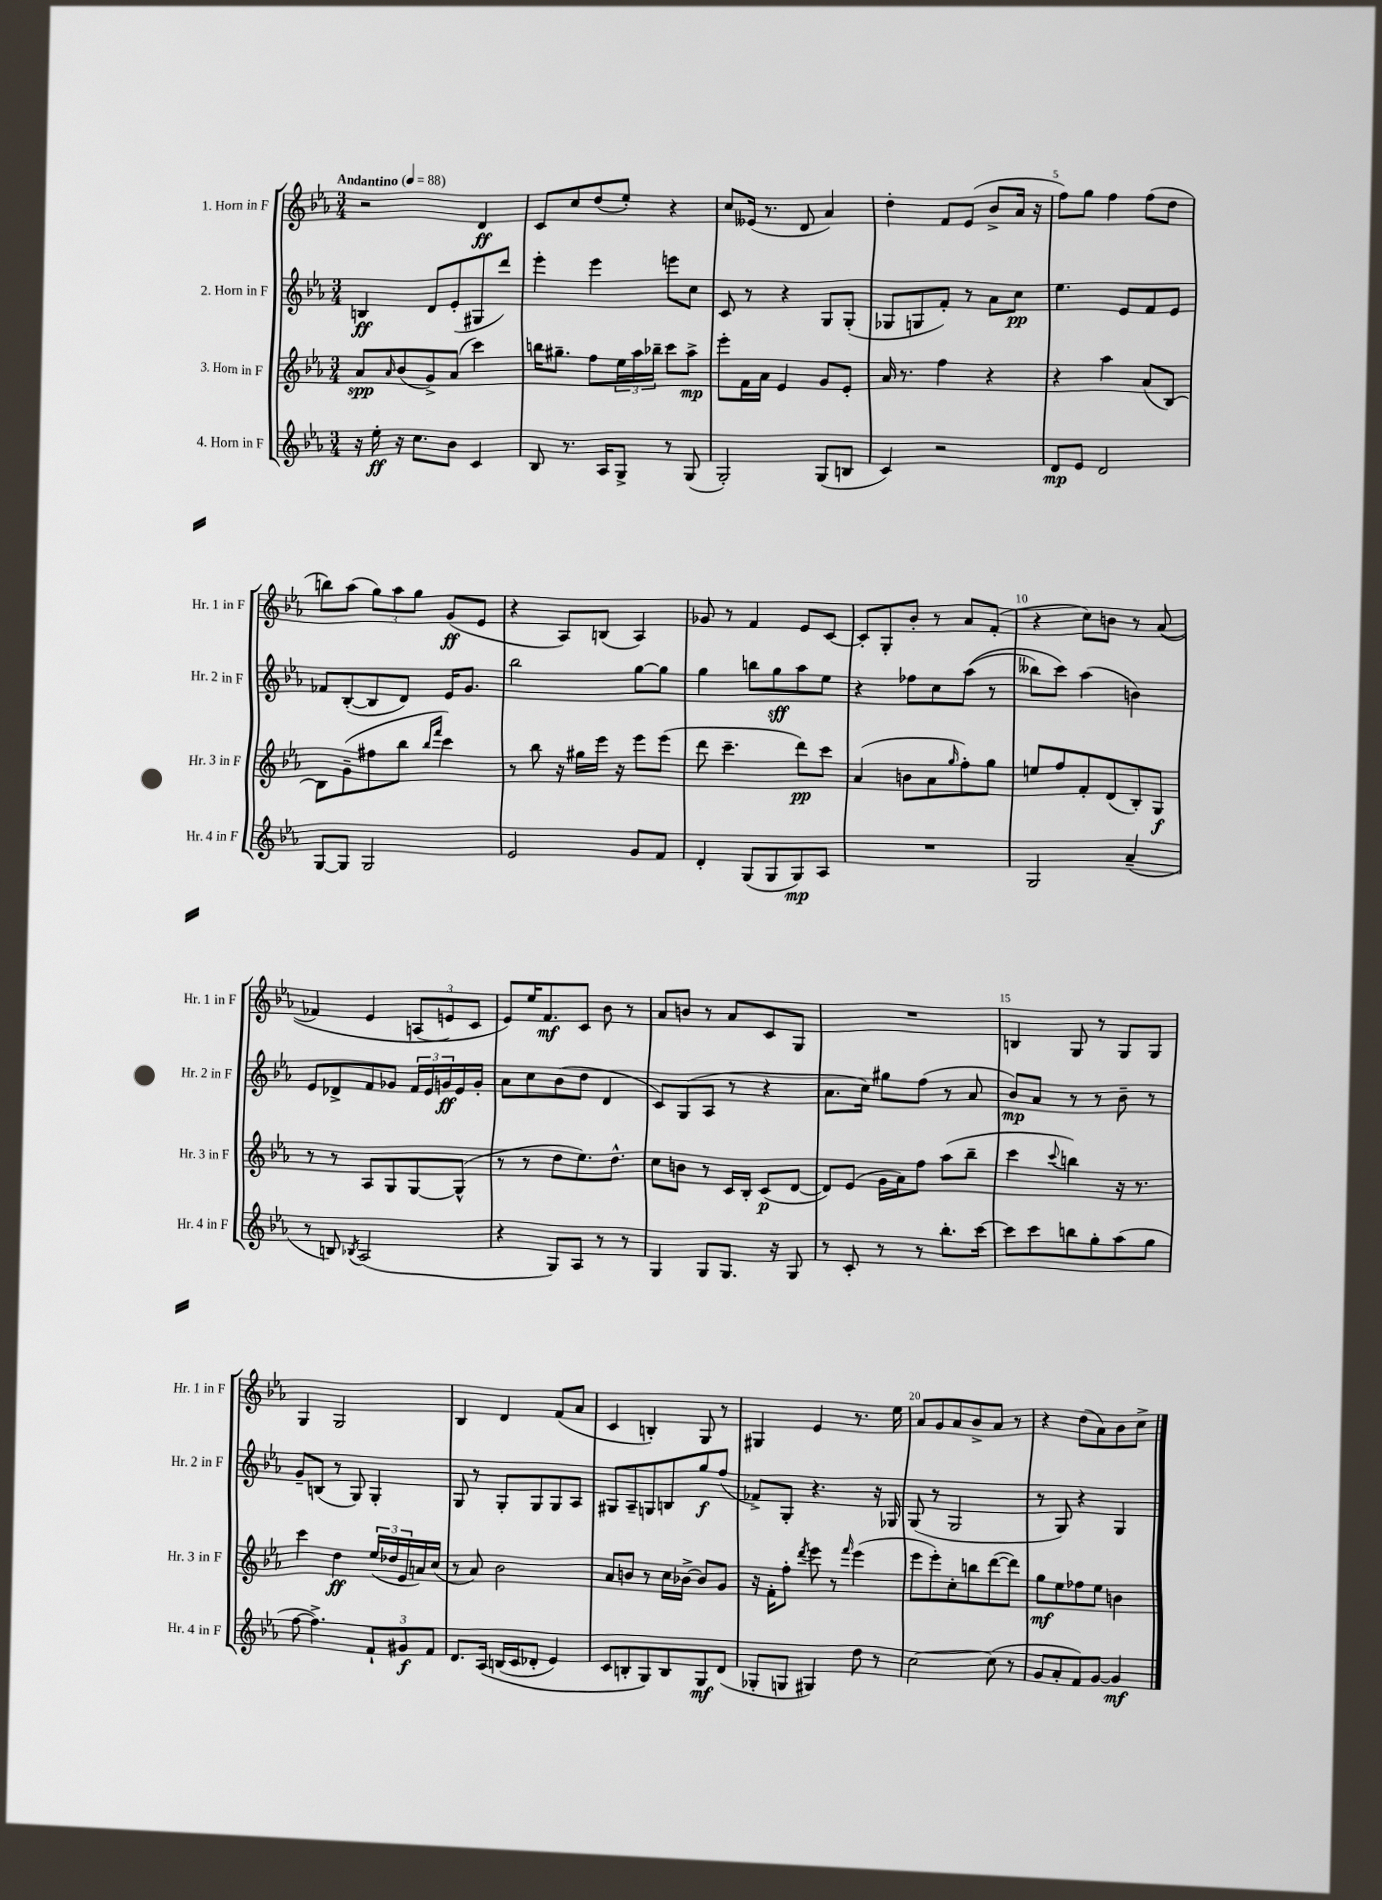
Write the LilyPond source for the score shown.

<<
\new StaffGroup <<
\new Staff = "s0" \with { instrumentName = "1. Horn in F" shortInstrumentName = "Hr. 1 in F" } {
    \clef treble \key ees \major \numericTimeSignature \time 3/4 \tempo "Andantino" 4 = 88
    r2 d'4\ff |
    c'8 c''8 d''8( ees''8-.) r4 |
    c''8 eeses'16( r8. d'8 aes'4) |
    d''4-. f'8 ees'8( bes'8-> aes'16 r16 |
    f''8) g''8 f''4 f''8( d''8 |
    b''8) aes''8( \tuplet 3/2 { g''8) aes''8 g''8 } g'8\ff( ees'8 |
    r4 aes8) b8( aes4) |
    ges'8 r8 f'4 ees'8 c'8~ |
    c'8-. g8-. bes'8-. r8 aes'8 f'8-.( |
    r4 c''8) b'8 r8 aes'8(\( |
    fes'4) ees'4 \tuplet 3/2 { a8( e'8\) c'8 } |
    ees'8) ees''16 f'8.\mf c'8 bes'8 r8 |
    aes'8 b'8 r8 aes'8 c'8 g8 |
    R2. |
    b4 g8 r8 g8 g8 |
    g4 g2 |
    bes4 d'4 f'8( aes'8 |
    c'4 b4-.) g8 r8 |
    gis4 ees'4 r8. ees''16 |
    aes'8 g'8 aes'8 bes'8-> aes'8 r8 |
    r4 d''8( aes'8) bes'8 c''8-> \bar "|." |
}
\new Staff = "s1" \with { instrumentName = "2. Horn in F" shortInstrumentName = "Hr. 2 in F" } {
    \clef treble \key ees \major \numericTimeSignature \time 3/4
    b4\ff d'8 ees'8-.( gis8 d'''8) |
    ees'''4-. ees'''4 e'''8 c''8 |
    c'8 r8 r4 g8 g8-.( |
    ges8 g8 f'8-.) r8 aes'8 c''8\pp |
    ees''4. ees'8 f'8 ees'8 |
    fes'8 bes8~-.( bes8 d'8) ees'16 g'8. |
    bes''2 g''8~ g''8 |
    g''4 b''8 g''8\sff aes''8 ees''8 |
    r4 fes''8 c''8 aes''8(\( r8 |
    beses''8) c'''8\) aes''4( b'4) |
    ees'8 des'8-> f'8 ges'8 \tuplet 3/2 { f'16 ees'16 g'16\ff } ees'16 g'16-. |
    aes'8 c''8 bes'8( d''8 d'4 |
    c'8) g8( aes8 r8 r4 |
    aes'8. c''16) gis''8 f''8( r8 aes'8 |
    bes'8\mp) aes'8 r8 r8 bes'8-- r8 |
    g'8-- b8( r8 g8) g4-. |
    g8 r8 g8-. g8 g8 aes8 |
    gis8 aes8-- g8 b8 g''8\f f''8( |
    fes'8->) g8-. r4. r16 ges16 |
    g8( r8 g2 |
    r8 g8) r4 g4 \bar "|." |
}
\new Staff = "s2" \with { instrumentName = "3. Horn in F" shortInstrumentName = "Hr. 3 in F" } {
    \clef treble \key ees \major \numericTimeSignature \time 3/4
    aes'8\spp \grace { aes'16 } bes'8( g'8->) aes'8( c'''4) |
    b''16 gis''8.-- f''8 \tuplet 3/2 { ees''16 aes''16 bes''16-- } c'''8 aes''8->\mp |
    ees'''8-. f'16 aes'16 ees'4 g'8 ees'8-. |
    aes'16 r8. f''4 r4 |
    r4 aes''4 aes'8( bes8~) |
    bes8 g'8--( fis''8 bes''8 \grace { bes''16 f'''16 } c'''4) |
    r8 bes''8 r16 gis''16 ees'''16 r16 ees'''8 ees'''8( |
    d'''8 c'''4.-- d'''8\pp) c'''8 |
    aes'4( b'8 aes'8 \grace { g''16 } f''8-.) g''8 |
    e''8 f''8 f'8-. d'8( bes8-.) g8\f |
    r8 r8 aes8 g8 g8~ g8-^( |
    r8 r8 d''8 ees''8.) d''8.-^ |
    c''8 b'8 r8 c'16 bes16-. c'8\p( d'8~ |
    d'8) ees'8( g'16 aes'16) f''8 aes''8( bes''8-- |
    c'''4 \appoggiatura { c'''8 } b''4) r16 r8. |
    c'''4 d''4\ff \tuplet 3/2 { ees''16( des''16 ees'16 } a'16) c''16( |
    r8 aes'8) bes'2 |
    aes'8 b'8 r8 c''16 bes'16~-> bes'8 g'8 |
    r16 f'16-. f''8-. \acciaccatura { d'''8 } ees'''8 r8 \grace { f'''16 } ees'''4( |
    ees'''8 ees'''8-.) c''8-. b''8 d'''8~( d'''8) |
    g''8\mf ees''8 fes''8 ees''8 b'4 \bar "|." |
}
\new Staff = "s3" \with { instrumentName = "4. Horn in F" shortInstrumentName = "Hr. 4 in F" } {
    \clef treble \key ees \major \numericTimeSignature \time 3/4
    r16 ees''16-.\ff r16 c''8. bes'8 c'4 |
    bes8 r8. aes16 g8-> r8 g8( |
    g2-.) g8( b8 |
    c'4) r2 |
    d'8\mp ees'8 d'2 |
    g8~ g8 g2 |
    ees'2 g'8 f'8 |
    d'4-. g8( g8 g8\mp) aes8 |
    R2. |
    g2 aes'4--( |
    r8 b8) \acciaccatura { bes8 } aes2( |
    r4 g8) aes8 r8 r8 |
    g4 g8 g8. r16 g8 |
    r8 c'8-. r8 r8 bes''8.-. c'''16~ |
    c'''8 c'''8 b''8 g''8-. aes''8( g''8 |
    f''8~ f''4.->) \tuplet 3/2 { f'8-! gis'8\f f'8 } |
    d'8. aes16\( b16( c'16 des'8-. ees'4) |
    c'8 b8-. g8\) b8 g8\mf d'8( |
    ges8-. g8 gis4) d''8 r8 |
    c''2~ c''8( r8 |
    g'8 aes'8-. f'8) g'8~ g'4\mf \bar "|." |
}
>>
>>
\layout { \context { \Score \override BarNumber.break-visibility = ##(#f #t #t) barNumberVisibility = #(every-nth-bar-number-visible 5) } }
